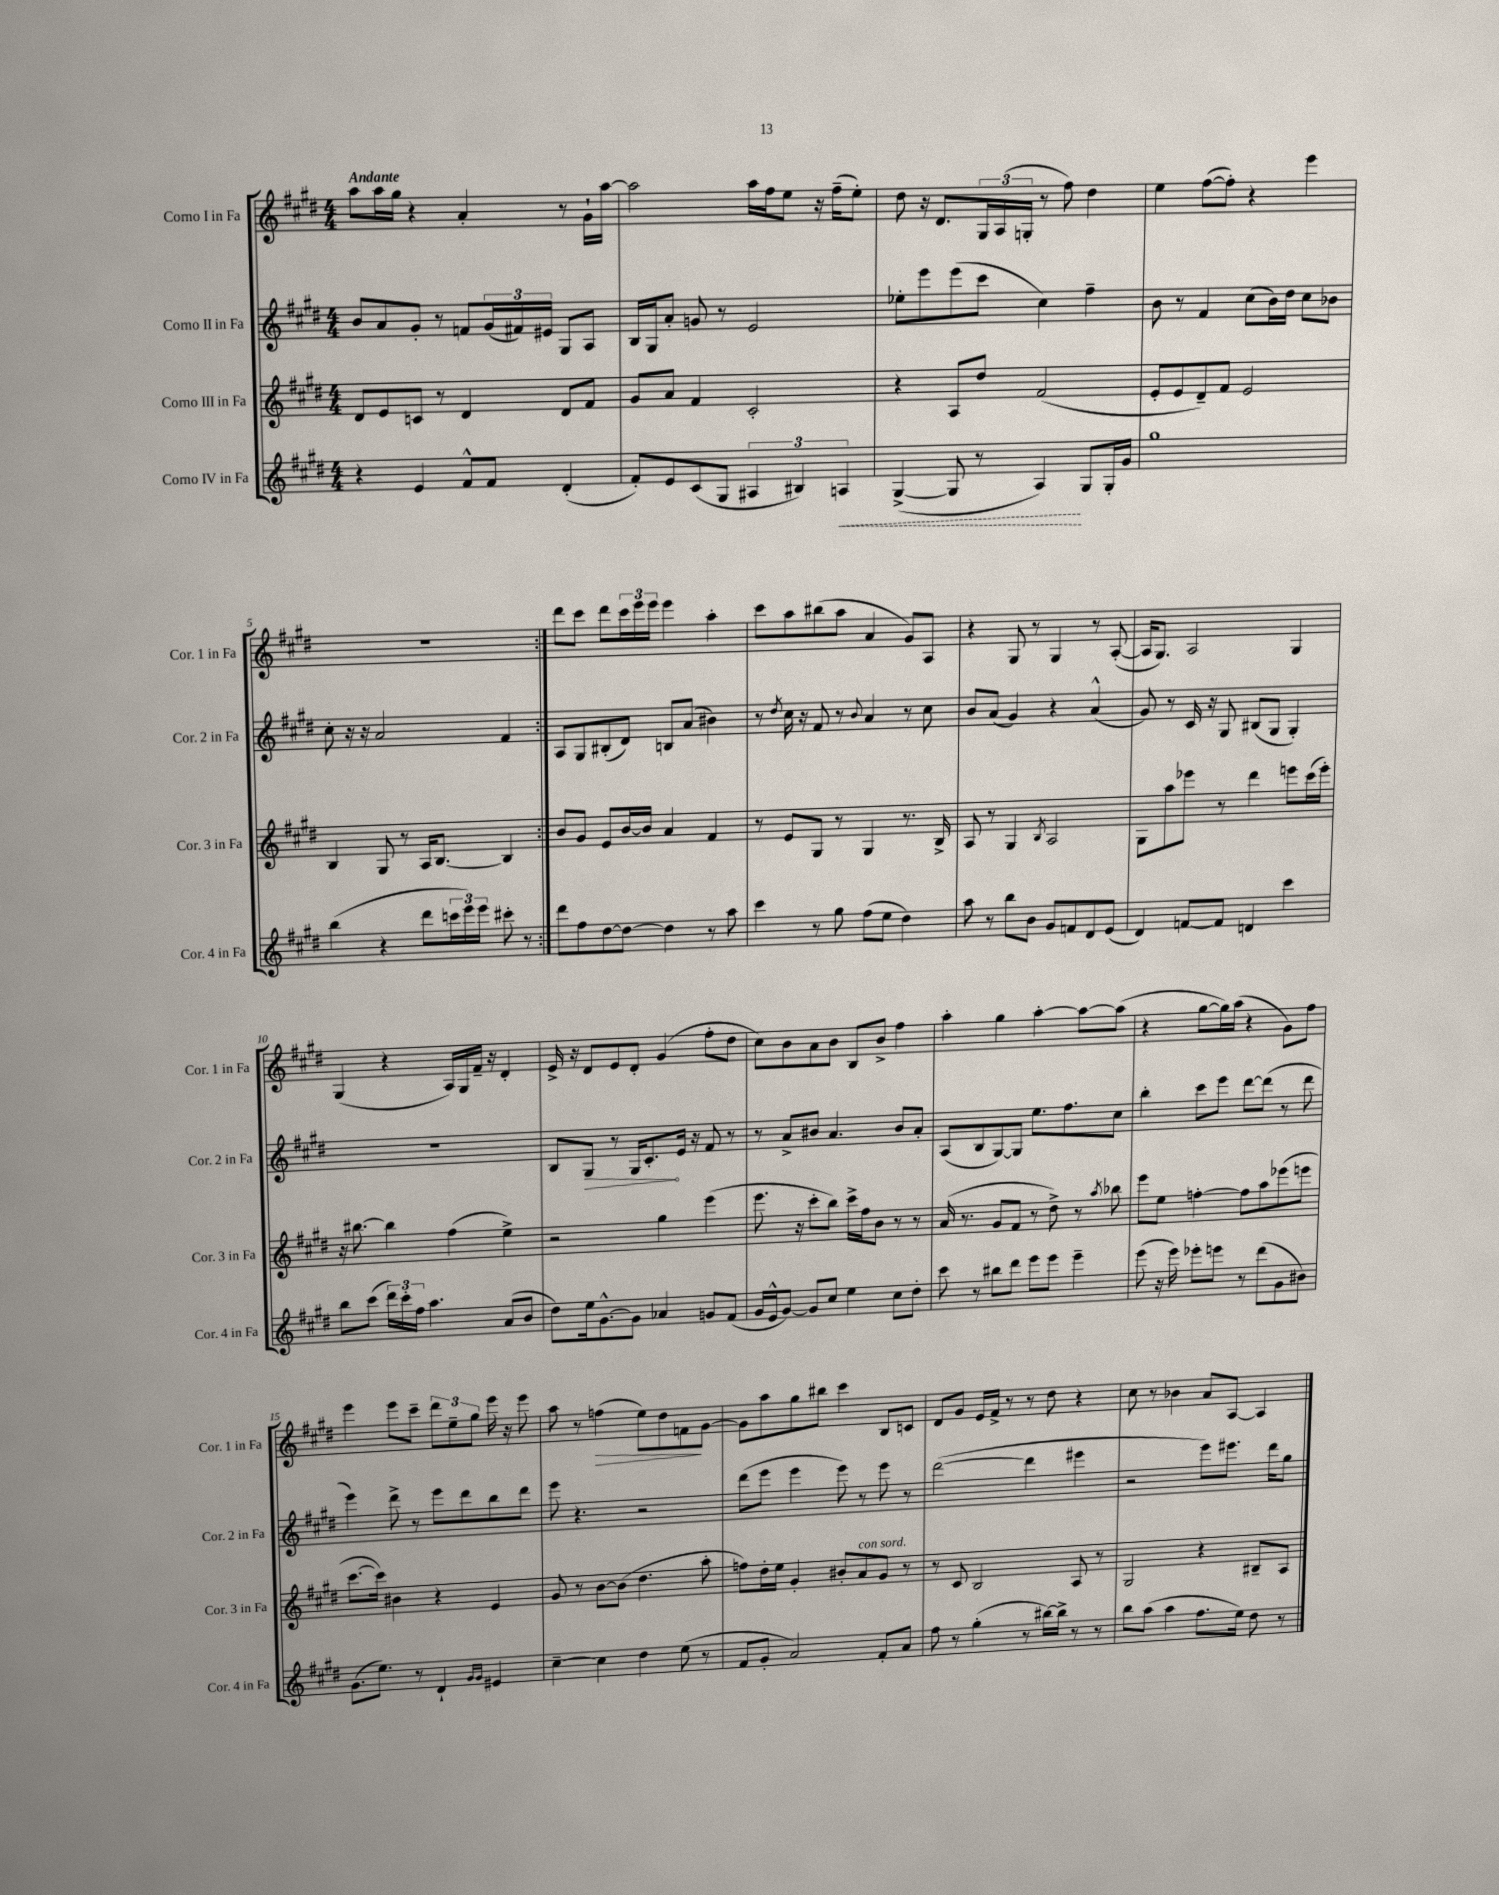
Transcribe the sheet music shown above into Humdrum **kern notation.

**kern	**dynam	**kern	**kern	**dynam	**kern	**dynam
*part4	*part4	*part3	*part2	*part2	*part1	*part1
*staff4	*staff4	*staff3	*staff2	*staff2	*staff1	*staff1
*I"Corno IV in Fa	*	*I"Corno III in Fa	*I"Corno II in Fa	*	*I"Corno I in Fa	*
*I'Cor. 4 in Fa	*	*I'Cor. 3 in Fa	*I'Cor. 2 in Fa	*	*I'Cor. 1 in Fa	*
*clefG2	*	*clefG2	*clefG2	*	*clefG2	*
*k[f#c#g#d#]	*	*k[f#c#g#d#]	*k[f#c#g#d#]	*	*k[f#c#g#d#]	*
*M4/4	*	*M4/4	*M4/4	*	*M4/4	*
=1	=1	=1	=1	=1	=1	=1
!	!	!	!	!	!LO:TX:a:B:t=Andante	!
4r	.	8d#/L	8b/L	.	8aa\L	.
.	.	8e/	8a/	.	16aa\L	.
.	.	.	.	.	16gg#\JJ	.
4e/	.	8cn/J	8g#'/J	.	4r	.
.	.	8r	8r	.	.	.
8f#^^/L	.	4d#/	8fn/L	.	4a'/	.
8f#/J	.	.	(24g#/L	.	.	.
.	.	.	24f#X/)	.	.	.
.	.	.	24e#X/JJ	.	.	.
(4d#'/	.	8d#/L	8G#/L	.	8r	.
.	.	8f#/J	8A/J	.	16g#`\LL	.
.	.	.	.	.	[16aa\JJ	.
=2	=2	=2	=2	=2	=2	=2
8f#'/L)	.	8g#/L	16B/LL	.	2aa\]	.
.	.	.	16G#/J	.	.	.
8e/	.	8a/J	8a'/J	.	.	.
(8c#/	.	4f#/	8gn/	.	.	.
8G#/J	.	.	8r	.	.	.
6A#X/	.	2c#'/	2e/	.	16aa\LL	.
.	.	.	.	.	16ff#\J	.
.	.	.	.	.	8ee\J	.
6B#X/)	.	.	.	.	.	.
.	.	.	.	.	16r	.
.	.	.	.	.	(16ff#~\KL	.
!	!LO:HP:b	!	!	!	!	!
6An/	<	.	.	.	.	.
.	.	.	.	.	8ee'\J)	.
=3	=3	=3	=3	=3	=3	=3
([4G#^/	.	4r	8ee-X'\L	.	8dd#\	.
.	.	.	8eee\	.	16r	.
.	.	.	.	.	8.d#/L	.
8G#/]	.	8A/L	(8eee\	.	.	.
8r	.	8dd#/J	8ccc#\J	.	24G#/L	.
.	.	.	.	.	(24A/	.
.	.	.	.	.	24Gn'/JJ	.
4A/)	.	(2f#/	4cc#\)	.	8r	.
.	.	.	.	.	8ff#\)	.
8G#/L	[	.	4ff#~\	.	4dd#\	.
16G#'/L	.	.	.	.	.	.
16g#/JJ	.	.	.	.	.	.
=4	=4	=4	=4	=4	=4	=4
1gg#	.	8e'/L	8b\	.	4ee\	.
.	.	8e/	8r	.	.	.
.	.	8d#~/)	4f#/	.	([8ff#\L	.
.	.	8f#/J	.	.	8ff#'\J])	.
.	.	2e/	(8cc#\L	.	4r	.
.	.	.	16b\L)	.	.	.
.	.	.	16dd#\JJ	.	.	.
.	.	.	8cc#\L	.	4eee\	.
.	.	.	8b-X\J	.	.	.
!!LO:LB:g=z
=5	=5	=5	=5	=5	=5	=5
(4bb\	.	4B/	8cc#'\	.	1r	.
.	.	.	16r	.	.	.
.	.	.	16r	.	.	.
4r	.	8G#/	2a/	.	.	.
.	.	8r	.	.	.	.
8ddd#\L	.	16A/KL	.	.	.	.
.	.	[8.B/J	.	.	.	.
24cccn\L	.	.	.	.	.	.
24eee\)	.	.	.	.	.	.
24eee\JJ	.	.	.	.	.	.
8ccc#X'\	.	4B/]	4f#/	.	.	.
8r	.	.	.	.	.	.
=6:|!	=6:|!	=6:|!	=6:|!	=6:|!	=6:|!	=6:|!
8ddd#\L	.	8b/L	8A/L	.	8ddd#\L	.
8ff#\	.	8g#/J	8G#/	.	8ccc#\J	.
[8dd#\	.	8e/L	(8B#X'/	.	8ddd#\L	.
8dd#\J_	.	[16b/L	8d#/J)	.	24ccc#\L	.
.	.	.	.	.	24eee\	.
.	.	16b/JJ]	.	.	.	.
.	.	.	.	.	24eee\JJ	.
4dd#\]	.	4a/	8Bn/L	.	4eee\	.
.	.	.	(8a/J	.	.	.
8r	.	4f#/	4b#X\)	.	4aa'\	.
8aa\	.	.	.	.	.	.
=7	=7	=7	=7	=7	=7	=7
4ccc#\	.	8r	8r	.	8ccc#\L	.
.	.	.	8qdd#/	.	.	.
.	.	8e/L	16cc#\	.	8aa\	.
.	.	.	16r	.	.	.
8r	.	8G#/J	8f#/	.	(8bb#X\	.
8gg#\	.	8r	8r	.	8aa\J	.
.	.	.	8qqb/	.	.	.
(8ff#\L	.	4G#/	4a/	.	4a/	.
8ee\J	.	.	.	.	.	.
4dd#\)	.	8.r	8r	.	8g#/L)	.
.	.	.	8cc#\	.	8A/J	.
.	.	16B^/	.	.	.	.
=8	=8	=8	=8	=8	=8	=8
8aa\	.	8A/	8b/L	.	4r	.
8r	.	8r	(8a/J	.	.	.
8bb\L	.	4G#/	4g#/)	.	8G#/	.
8b\J	.	.	.	.	8r	.
.	.	8qB/	.	.	.	.
8g#/L	.	2A/	4r	.	4G#/	.
8fn/	.	.	.	.	.	.
8d#/	.	.	(4a^^/	.	8r	.
(8e/J	.	.	.	.	([8A'/	.
=9	=9	=9	=9	=9	=9	=9
4d#/)	.	8G#\L	8g#/)	.	16A/KL]	.
.	.	.	.	.	8.G#/J)	.
.	.	8aa\	8r	.	.	.
[8fn/L	.	8eee-X\J	16c#/	.	2A/	.
.	.	.	16r	.	.	.
8f/J]	.	8r	8G#/	.	.	.
4dn/	.	4ddd#\	(8B#X/L	.	.	.
.	.	.	8G#/J	.	.	.
4ccc#\	.	8eeen\L	4G#'/)	.	4G#/	.
.	.	(16ccc#\L	.	.	.	.
.	.	16eee'\JJ)	.	.	.	.
!!LO:LB:g=z
=10	=10	=10	=10	=10	=10	=10
8bb\L	.	16r	1r	.	(4G#/	.
.	.	[8.bb#X\	.	.	.	.
(8ccc#\J	.	.	.	.	.	.
24ddd#\LL)	.	4bb#\]	.	.	4r	.
24ccc#'\	.	.	.	.	.	.
24ff#\JJ	.	.	.	.	.	.
4.aa\	.	.	.	.	.	.
.	.	(4ff#\	.	.	16A/LL)	.
.	.	.	.	.	16G#/	.
.	.	.	.	.	16f#~/JJ	.
.	.	.	.	.	16r	.
(8a/L	.	4ee^\)	.	.	4d#'/	.
8b/J	.	.	.	.	.	.
=11	=11	=11	=11	=11	=11	=11
8dd#\L)	.	2r	8B/L	.	16e^/	.
.	.	.	.	.	16r	.
!	!	!	!	!LO:HP:b	!	!
16ee\k	.	.	8G#/J	>	8d#/L	.
[8.g#^^\	.	.	.	.	.	.
.	.	.	8r	.	8e/	.
8g#\J]	.	.	16G#/KL	.	8d#'/J	.
.	.	.	8.c#'/	.	.	.
4a-X/	.	4gg#\	.	.	(4g#/	.
.	.	.	16e/Jk	]	.	.
.	.	.	16r	.	.	.
8gn/L	.	(4eee\	8f#/	.	8ff#'\L	.
(8f#/J	.	.	8r	.	8dd#\J	.
=12	=12	=12	=12	=12	=12	=12
16g#/LL	.	8.eee\	8r	.	8cc#\L)	.
16e^^/J	.	.	.	.	.	.
[8g#/J)	.	.	8a^/L	.	8b\	.
.	.	16r	.	.	.	.
8g#/L]	.	8ccc#'\L	8b#X/J	.	8a\	.
8cc#/J	.	8bb\J)	4.a/	.	8b\J	.
4ee\	.	16ccc#^\LL	.	.	8B/L	.
.	.	16ff#\J	.	.	.	.
.	.	8b\J	.	.	8b^/J	.
8cc#\L	.	8r	8b#/L	.	4ff#\	.
8dd#'\J	.	8r	8a'/J	.	.	.
=13	=13	=13	=13	=13	=13	=13
8ccc#\	.	(16a/	(8A/L	.	4aa'\	.
.	.	8.r	.	.	.	.
8r	.	.	8B/	.	.	.
8bb#X\L	.	8g#/L	[8G#/)	.	4gg#\	.
8ddd#\J	.	8f#/J	8G#/J]	.	.	.
8eee\L	.	8r	8.ee\L	.	[4aa'\	.
8eee\J	.	8dd#^\)	.	.	.	.
.	.	.	8.ff#\	.	.	.
4eee~\	.	8r	.	.	8aa\L_	.
.	.	8qaa/	.	.	.	.
.	.	8bb-X\	8cc#\J	.	(8aa\J]	.
=14	=14	=14	=14	=14	=14	=14
(8eee\	.	8eee\L	4bb'\	.	4r	.
16r	.	8ee\J	.	.	.	.
16eee\)	.	.	.	.	.	.
8eee-X'\L	.	[4ffn'\	8ccc#\L	.	[8gg#\L	.
8eeen\J	.	.	8eee\J	.	16gg#\L])	.
.	.	.	.	.	(16aa\JJ	.
8r	.	8ff\L]	[8ddd#\L	.	4r	.
(8ddd#\L	.	8aa\	(8ddd#\J]	.	.	.
8g#\	.	(8eee-X\	8r	.	8g#\L)	.
8b#X\J)	.	8eeen\J	8ddd#\	.	8ff#\J	.
!!LO:LB:g=z
=15	=15	=15	=15	=15	=15	=15
(8.g#\L	.	[8.ccc#\L	4eee\)	.	4eee\	.
8.ee\J)	.	16ccc#\Jk])	.	.	.	.
.	.	4b#X\	8ddd#^\	.	8eee\L	.
8r	.	.	8r	.	8ccc#~\J	.
4d#`/	.	4r	8eee\L	.	12ddd#\L	.
.	.	.	.	.	12ee~\	.
.	.	.	8ddd#\	.	.	.
.	.	.	.	.	12gg#\J	.
16qqg#/LL	.	.	.	.	.	.
16qqg#/JJ	.	.	.	.	.	.
4e#X/	.	4e/	8bb\	.	16eee\	.
.	.	.	.	.	16r	.
.	.	.	8ddd#\J	.	8eee\	.
=16	=16	=16	=16	=16	=16	=16
[4cc#~\	.	8g#/	8eee\	.	8aa\	.
.	.	8r	4.r	.	8r	.
!	!	!	!	!	!	!LO:HP:b
4cc#\]	.	[8b\L	.	.	(4ffn\	>
.	.	(8b\J]	.	.	.	.
4dd#\	.	4.dd#\	2r	.	8ee\L)	.
.	.	.	.	.	8dd#\	.
(8ee\	.	.	.	.	8fn\	.
8r	.	8aa'\	.	.	[8g#\J	]
=17	=17	=17	=17	=17	=17	=17
8f#/L	.	8ffn\L)	(8ddd#\L	.	8g#\L]	.
8g#'/J	.	16dd#'\L	8eee\J	.	8aa\	.
.	.	16ee\JJ	.	.	.	.
2a/)	.	4g#'/	4eee\	.	8gg#\	.
.	.	.	.	.	8bb#X\J	.
.	.	8b#X'/L	8eee\)	.	4ccc#\	.
!	!	!LO:TX:a:i:t=con sord.	!	!	!	!
.	.	8a/	8r	.	.	.
8f#'/L	.	8g#/J	8eee\	.	8B/L	.
8a/J	.	8r	8r	.	8cn/J	.
=18	=18	=18	=18	=18	=18	=18
8ff#\	.	8r	([2ddd#\	.	8d#/L	.
8r	.	8c#/	.	.	8g#/J	.
(4gg#'\	.	2B/	.	.	16e/LL	.
.	.	.	.	.	16f#^/JJ	.
.	.	.	.	.	8r	.
8r	.	.	4ddd#\]	.	8r	.
[16bb#X\LL)	.	.	.	.	8dd#\	.
16bb#^\JJ]	.	.	.	.	.	.
8r	.	8A/	4eee#X\	.	4r	.
8r	.	8r	.	.	.	.
=19	=19	=19	=19	=19	=19	=19
8bb\L	.	2G#/	2r	.	8cc#\	.
(8aa\J	.	.	.	.	8r	.
4aa\	.	.	.	.	4b-X\	.
8.ff#\L	.	4r	8eee\L)	.	8a/L	.
.	.	.	8.eee#X\J	.	[8A/J	.
16ee\Jk)	.	.	.	.	.	.
8dd#\	.	8B#X~/L	.	.	4A/]	.
.	.	.	16ddd#\KL	.	.	.
8r	.	8A/J	8gg#\J	.	.	.
==	==	==	==	==	==	==
*-	*-	*-	*-	*-	*-	*-
